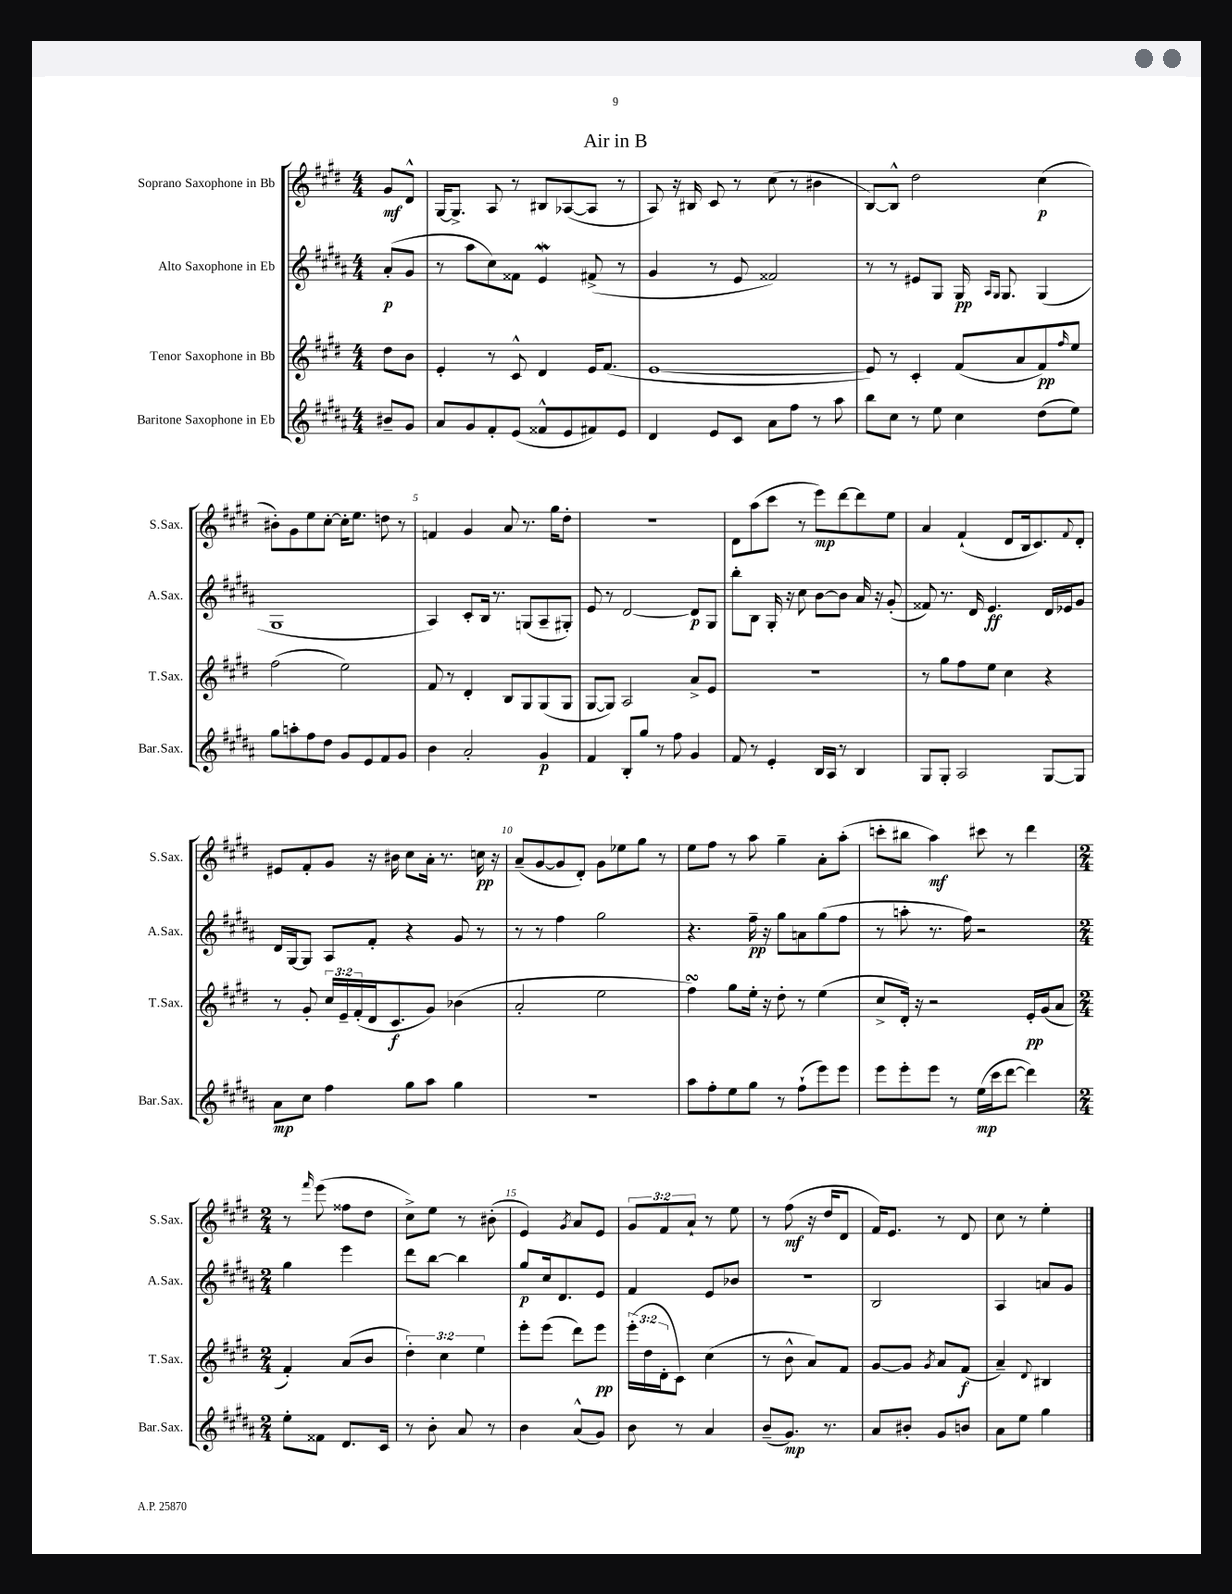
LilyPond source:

\header { title = "Air in B" }
<<
\new StaffGroup <<
\new Staff = "s0" \with { instrumentName = "Soprano Saxophone in Bb" shortInstrumentName = "S.Sax." } {
    \clef treble \key e \major \numericTimeSignature \time 4/4 \override Staff.TupletNumber.text = #tuplet-number::calc-fraction-text \partial 4
    gis'8\mf dis'8-^ |
    gis16~ gis8.-> a8 r8 bis8 aes8~( aes8 r8 |
    a8) r16 bis16 cis'8 r8 cis''8( r8 bis'4 |
    b8~) b8-^ dis''2 cis''4\p( |
    bis'8-.) gis'8 e''8 cis''8~-. cis''16-. e''8. d''8 r8 |
    f'4 gis'4 a'8 r8. gis''16 dis''8-. |
    R1 |
    dis'8 a''8( cis'''8 r8 e'''8\mp) dis'''8~ dis'''8 e''8 |
    a'4 fis'4-!( dis'8 b16 cis'8.) \appoggiatura { fis'8 } dis'8-. |
    eis'8 fis'8-. gis'8 r16 bis'16 cis''8 a'16-. r8. c''16\pp r16 |
    a'8--( gis'8~ gis'8 dis'8-.) gis'8 ees''8 gis''8 r8 |
    e''8 fis''8 r8 a''8 gis''4-- a'8-. a''8-.( |
    c'''8-. bis''8 a''4\mf) cis'''8 r8 dis'''4 |
    \numericTimeSignature \time 2/4 r8 \grace { fis'''16 } e'''8( fisis''8 dis''8 |
    cis''8->) e''8 r8 bis'8-.( |
    e'4) \acciaccatura { gis'8 } a'8 e'8 |
    \tuplet 3/2 { gis'8 fis'8 a'8-! } r8 e''8 |
    r8 fis''8\mf( r16 dis''16 dis'8 |
    fis'16) e'8. r8 dis'8 |
    cis''8 r8 e''4-. \bar "|." |
}
\new Staff = "s1" \with { instrumentName = "Alto Saxophone in Eb" shortInstrumentName = "A.Sax." } {
    \clef treble \key b \major \numericTimeSignature \time 4/4 \partial 4
    ais'8-.\p( gis'8 |
    r8 ais''8 cis''8) fisis'8 e'4\mordent fis'8->( r8 |
    gis'4 r8 e'8 fisis'2) |
    r8 r8 eis'8 gis8 gis16\pp \grace { ais16 gis16 } gis8. gis4( |
    gis1 |
    ais4) cis'8-. b16 r8. g8( ais8-- gis8-.) |
    e'8 r8 dis'2~ dis'8\p gis8 |
    b''8-. b8 gis16-. r16 cis''8 b'8~ b'8 ais'16 r16 gis'8-.( |
    fisis'8) r8. dis'16 e'4.\ff dis'16 ees'16 gis'8 |
    dis'16 gis16~ gis8 ais8 fis'8-. r4 gis'8 r8 |
    r8 r8 fis''4 gis''2 |
    r4. fis''16--\pp r16 gis''8 a'8 gis''8( fis''8 |
    r8 a''8-. r8. fis''16) r2 |
    \numericTimeSignature \time 2/4 gis''4 e'''4 |
    dis'''8 b''8~ b''4 |
    gis''8\p cis''16 dis'8. e'8 |
    fis'4 e'8 bes'8 |
    r2 |
    b2 |
    ais4 a'8 gis'8 \bar "|." |
}
\new Staff = "s2" \with { instrumentName = "Tenor Saxophone in Bb" shortInstrumentName = "T.Sax." } {
    \clef treble \key e \major \numericTimeSignature \time 4/4 \override Staff.TupletNumber.text = #tuplet-number::calc-fraction-text \partial 4
    dis''8 b'8 |
    e'4-. r8 cis'8-^ dis'4 e'16 fis'8.( |
    e'1~ |
    e'8) r8 cis'4-. fis'8( a'8 fis'8\pp) \grace { fis''16 } e''8 |
    fis''2( e''2) |
    fis'8 r8 dis'4-. b8 gis8 gis8( gis8 |
    gis8~ gis8) a2 a'8-> e'8 |
    r1 |
    r8 gis''8 fis''8 e''8 cis''4 r4 |
    r8 gis'8-. \tuplet 3/2 { cis''16 e'16-- fis'16-.( } dis'16 cis'8.\f gis'8) bes'4( |
    a'2-. e''2 |
    fis''4\turn) gis''8 e''16-. r16 dis''8-. r8 e''4( |
    cis''8-> dis'16-.) r16 r2 e'16-.\pp gis'16( a'8 |
    \numericTimeSignature \time 2/4 fis'4-.) a'8( b'8 |
    \tuplet 3/2 { dis''4-.) cis''4 e''4 } |
    e'''8-. e'''8( dis'''8) e'''8\pp |
    \tuplet 3/2 { e'''16-.( dis''16 dis'16-. } cis'8) cis''4( |
    r8 b'8-^ a'8) fis'8 |
    gis'8~ gis'8 \acciaccatura { gis'8 } a'8 fis'8\f( |
    a'4--) \appoggiatura { dis'8 } bis4 \bar "|." |
}
\new Staff = "s3" \with { instrumentName = "Baritone Saxophone in Eb" shortInstrumentName = "Bar.Sax." } {
    \clef treble \key b \major \numericTimeSignature \time 4/4 \partial 4
    bis'8-- gis'8 |
    ais'8 gis'8 fis'8-. e'8( fisis'8-^ e'8 fis'8) e'8 |
    dis'4 e'8 cis'8 ais'8 fis''8 r8 ais''8 |
    b''8 cis''8 r8 e''8 cis''4 dis''8( e''8) |
    gis''8 a''8-. fis''8 dis''8 gis'8 e'8 fis'8 gis'8 |
    b'4 ais'2-. gis'4\p |
    fis'4 b8-. gis''8 r8 fis''8 gis'4 |
    fis'8 r8 e'4-. b16 ais16 r8 b4 |
    gis8 gis8-. ais2 gis8~ gis8 |
    ais'8\mp cis''8 fis''4 gis''8 ais''8 gis''4 |
    R1 |
    ais''8 fis''8-. e''8 gis''8 r8 fis''8-!( e'''8) e'''8 |
    e'''8 e'''8-. e'''8 r8 e''16\mp( cis'''16 dis'''8~ dis'''4) |
    \numericTimeSignature \time 2/4 e''8-. fisis'8 dis'8. cis'16 |
    r8 b'8-. ais'8 r8 |
    b'4 ais'8-^( gis'8) |
    b'8 r8 ais'4 |
    b'8--( gis'8.\mp) r8. |
    ais'8 bis'8-. gis'8 b'8 |
    ais'8 e''8 gis''4 \bar "|." |
}
>>
>>
\layout { \context { \Score \override BarNumber.break-visibility = ##(#f #t #t) barNumberVisibility = #(every-nth-bar-number-visible 5) } }
